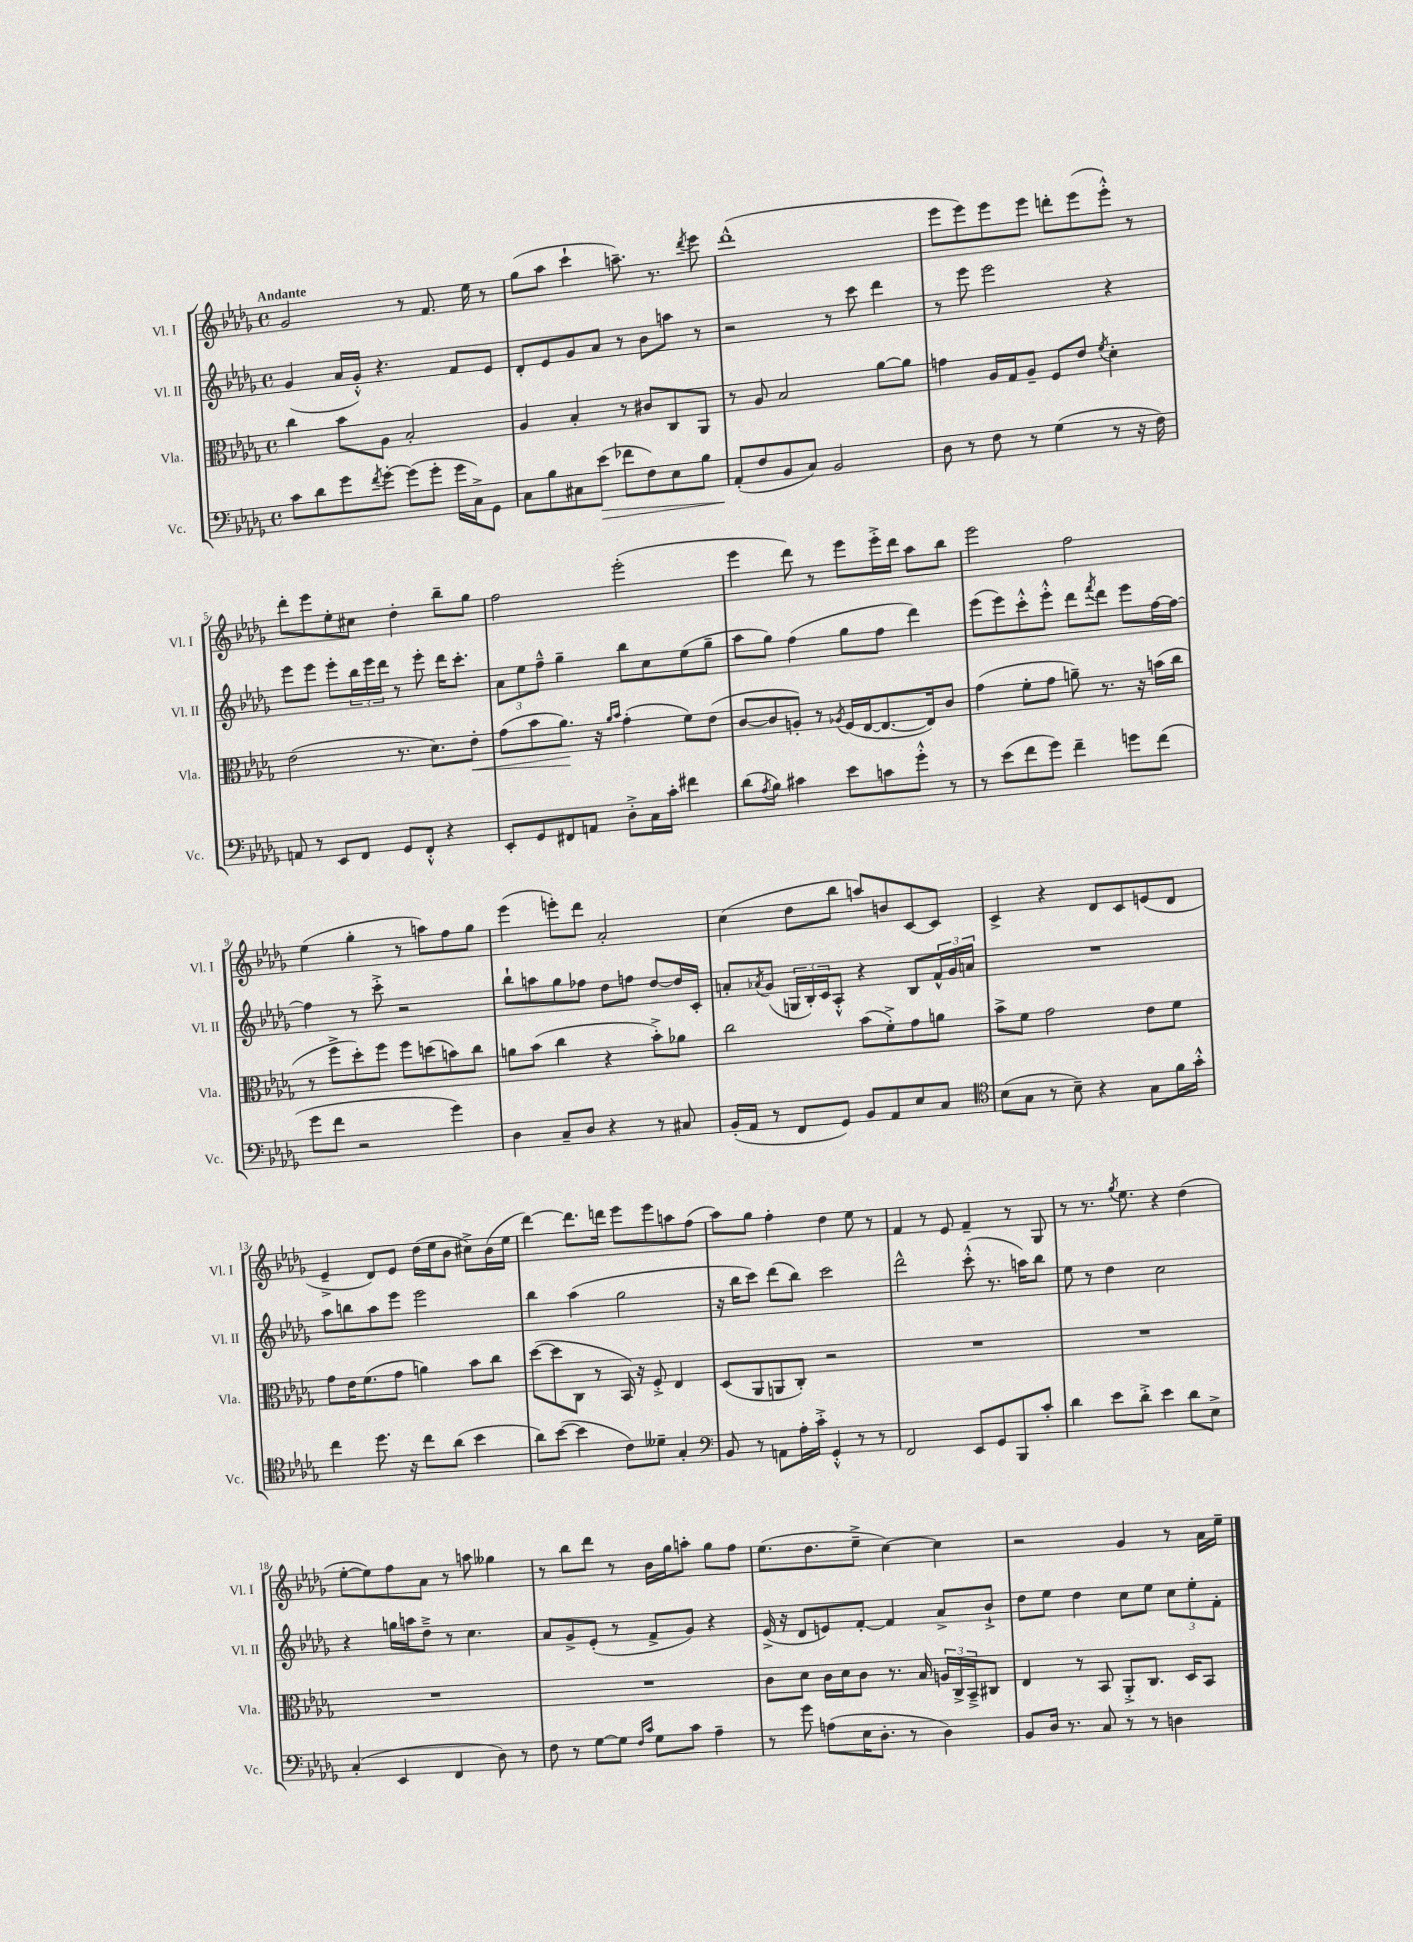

**kern	**kern	**kern	**kern
*staff4	*staff3	*staff2	*staff1
*clefF4	*clefC3	*clefG2	*clefG2
*k[b-e-a-d-g-]	*k[b-e-a-d-g-]	*k[b-e-a-d-g-]	*k[b-e-a-d-g-]
*M4/4	*M4/4	*M4/4	*M4/4
*met(c)	*met(c)	*met(c)	*met(c)
8c	4cc	(4g-	2g-
8d-	.	.	.
8g-	8b-	16a-	.
.	.	16g-'^^)	.
8qf	.	.	.
[8g-'	8A-	4.r	.
(8g-]	2B-'	.	8r
8g-'	.	.	8.f
16g-	.	8f	.
16C^)	.	.	16ee-
8GG-	.	8e-	8r
=	=	=	=
8C	4A-	8d-'	(8gg-
8B-	.	8e-	8aa-
8C#	4B-'	8g-	4ccc`
(8e-	.	8a-	.
8f-	8r	8r	8.aa~)
8F)	8c#	8b-	.
.	.	.	8.r
8E-	8C	8aa	.
.	.	.	8qddd-
8B-	8AA-	8r	8eee-
=	=	=	=
(8AA-'	8r	2r	(1ddd-^^
8F	8A-	.	.
8BB-	2B-	.	.
8C)	.	.	.
2BB-	.	8r	.
.	.	8ccc	.
.	[8a-	4ddd-	.
.	8a-]	.	.
=	=	=	=
8D-	4g	8r	8eee-
8r	.	8eee-	8eee-)
8F	16A-	2eee-	8eee-
.	16G-	.	.
8r	8A-~	.	8eee-
(4G-	8F	.	8ddd'
.	8e-	.	(8eee-
.	8qf	.	.
8r	4d-'	4r	8eee-'^^)
16r	.	.	8r
16F)	.	.	.
=	=	=	=
8AA	(2e-	8eee-	8ddd-'
8r	.	8eee-	8eee-
8EE-	.	8eee-'	8ee-'
8FF	.	24bb-	8cc#
.	.	24eee-	.
.	.	24ddd-	.
8GG-	8.r	8r	4dd-'
8FF'^^	.	8eee-'	.
.	8.d-)	.	.
4r	.	16ddd-	8bb-~
.	.	8.ccc'	.
.	8e-'	.	8gg-
=	=	=	=
8EE-'	(8g-	12a-	2ff
.	.	12ee-	.
8GG-	8b-	.	.
.	.	12ff~^^	.
8FF#	8.a-)	4gg-~	.
8AA	.	.	.
.	16r	.	.
.	16qqa-	.	.
.	16qqb-	.	.
8D-'^	(4g-'	8bb-	(2eee-'
16C	.	8cc	.
16c'	.	.	.
4f#	8f)	(8ee-	.
.	(8e-	8gg-~	.
=	=	=	=
(8d-	[8c	8aa-	4eee-
8qA-	.	.	.
8B-)	8c]	8gg-)	.
4c#	8A')	(4ff	8ddd-)
.	8r	.	8r
.	8qA-	.	.
8e-	(16F	8gg-	8eee-
.	[16E-	.	.
8c	8.E-_	8ff	16eee-'^
.	.	.	16ddd-
8g-'^^	.	4ddd-)	8aa-
.	16E-])	.	.
8r	8c	.	8bb-
=	=	=	=
8r	(4g-	(8eee-	2eee-
(8e-	.	8eee-)	.
8f	8f'	8ccc'^^	.
8g-)	8g-	8eee-'^^	.
4f~	8a~)	8ddd-	2ff
.	.	8qfff	.
.	8.r	8ddd-	.
8g	.	8eee-	.
.	16r	.	.
(8f	(16b	[16ff	.
.	16cc	16ff_	.
=	=	=	=
8g-	8r	4ff]	(4ee-
8f	8ff^	.	.
2r	8dd-')	8r	4gg-'
.	8ff	8ccc'^	.
.	8ff	2r	8r
.	(8dd	.	8aa)
4g-)	8b)	.	8ff
.	8cc	.	8gg-
=	=	=	=
4D-	8a	8bb-`	(4eee-
.	(8b-	8aa	.
8C~	4cc	8gg-	8eee')
8D-	.	8ff-	8ddd-
4r	4r	8dd-	2a-'
.	.	8ff	.
8r	8b-'^)	[8dd-	.
8C#	8a-	16dd-]	.
.	.	16c'	.
=	=	=	=
(16BB-'	2cc	8a'	(4cc
16AA-	.	.	.
.	.	8qa-	.
8r	.	(8g-	.
8FF	.	24G	8dd-
.	.	24B-')	.
.	.	24c	.
8GG-)	.	8A-'^^	8bb-
8BB-	(8b-	4r	8aa)
8AA-	8f'^)	.	8b
8E-	8g-	8B-	[8c
8C	8a	24f^^	8c]
.	.	24g-	.
.	.	24a	.
=	=	=	=
*clefC4	*	*	*
(8B-	8b-^	1r	4c^
8G-	8f	.	.
8r	2g-	.	4r
8B-~)	.	.	.
4r	.	.	8d-
.	.	.	8c
8G-	8e-	.	(8e
16f	8f	.	8d-
16g-'^^	.	.	.
=	=	=	=
4cc	8g-	8aa-	4e-~^
.	16e-	8bb	.
.	(8.f	.	.
8.dd-	.	8aa-	8d-)
.	8g-	8eee-	8e-
16r	.	.	.
8cc	4a)	2eee-	(16dd-
.	.	.	16ee-
(8a-	.	.	8b-
4b-	8b-	.	8cc#^)
.	8cc	.	(16b-
.	.	.	16ee-
=	=	=	=
8a-)	([8dd-	4bb-	[4ddd-)
([8b-	8dd-]	.	.
4b-]	8C	(4aa-	8.ddd-]
.	8r	.	.
.	.	.	16ddd
8c)	16BB-)	2gg-	8eee-
.	16r	.	.
8d--~	8F'^	.	8eee-
4G-'	4E-	.	8aa
.	.	.	(8ff
=	=	=	=
*clefF4	*	*	*
8BB-	(8D-	16r	8aa-)
.	.	16bb-	.
8r	8AA-	8ccc)	8gg-
8AA	8AA	(8ddd-	4ff'
16A-'	8C')	8bb-)	.
16c'^	.	.	.
4GG-'^^	2r	2ccc	4dd-
8r	.	.	8ee-
8r	.	.	8r
=	=	=	=
2FF	1r	2ddd-^^	4f
.	.	.	8r
.	.	.	8e-
8EE-	.	(8ccc'^^	4f~
8GG-	.	8.r	.
8BBB-	.	.	8r
.	.	16aa)	.
8c'	.	8bb-	8G-
=	=	=	=
4d-	1r	8ee-	8r
.	.	8r	8.r
8e-	.	4dd-	.
.	.	.	8qgg-
.	.	.	8.ee-
8d-'^	.	.	.
4e-	.	2cc	4r
8d-	.	.	(4dd-
8E-^	.	.	.
=	=	=	=
(4C'	1r	4r	[8ee-'
.	.	.	8ee-])
4EE-	.	16gg	8ff
.	.	16aa	.
.	.	8dd-~^	8a-
4FF	.	8r	8r
.	.	4.cc	8aa
8D-)	.	.	4gg--
8r	.	.	.
=	=	=	=
8F	1r	8a-	8r
8r	.	8g-^	8bb-
[8G-	.	(8e-'	8ddd-
8G-]	.	8r	8r
16qqF	.	.	.
16qqc	.	.	.
8G-	.	8f^	16b-
.	.	.	16gg-
8c	.	8g-)	8aa'
4A-~	.	4r	8gg-
.	.	.	8ff
=	=	=	=
8r	8c	(16e-^	(8.ee-
.	.	16r	.
8g-	8d-	8d-	.
.	.	.	8.dd-
(8A	16c	8e)	.
.	16d-	.	.
16E-	8c	[8f'	8ee-~^
8.D-'	.	.	.
.	8.r	4f]	[4cc)
8r	.	.	.
.	16B-	.	.
4D-)	24A	8a-^	4cc]
.	24C^	.	.
.	24BB-~^	.	.
.	8C#	8b-`^	.
=	=	=	=
8BB-	4E-	8dd-	2r
16D-	.	8ee-	.
8.r	.	.	.
.	8r	4dd-	.
8C	8BB-	.	.
8r	8AA-'^	8cc	4g-
8r	8.C	8ee-	.
4D	.	12cc	8r
.	16D-	.	.
.	.	12ee-'	.
.	8BB-	.	16a-
.	.	12f'	.
.	.	.	16ee-~
==	==	==	==
*-	*-	*-	*-
